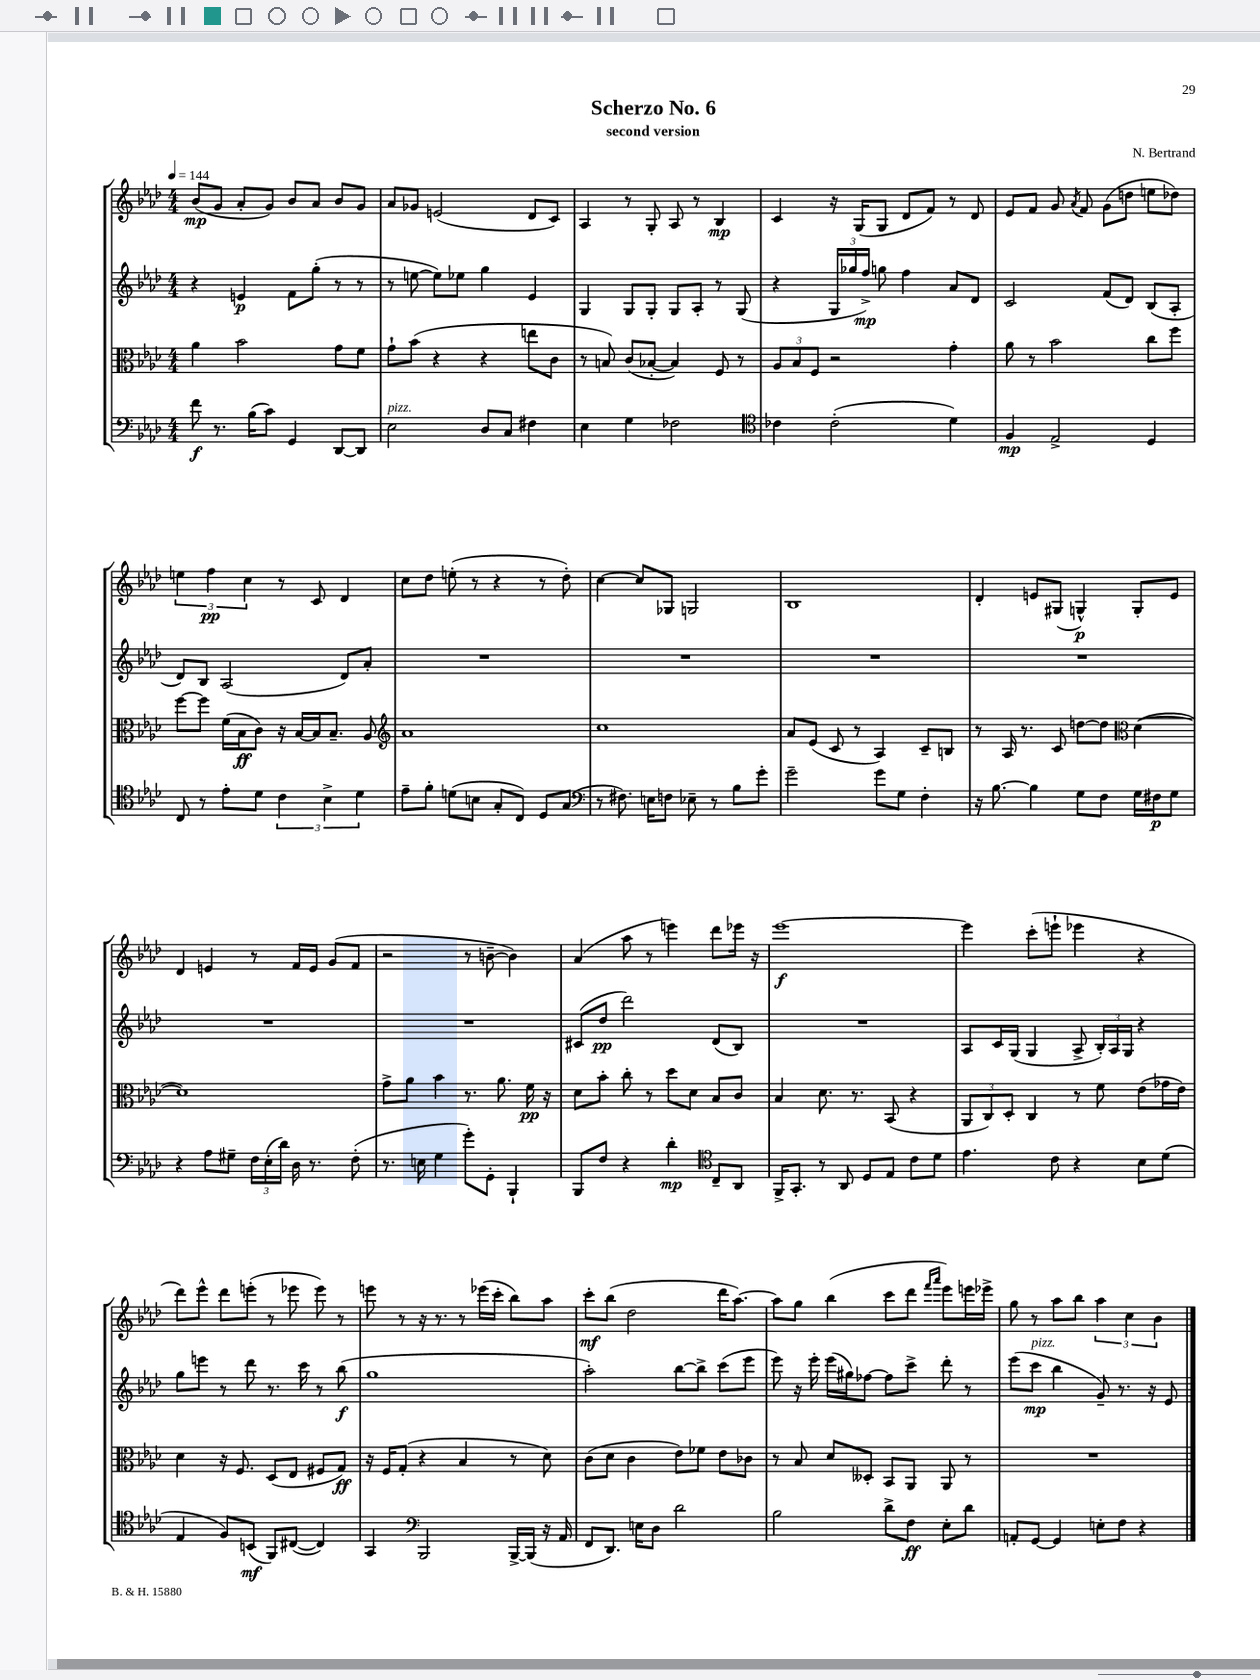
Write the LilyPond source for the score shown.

\header { title = "Scherzo No. 6" composer = "N. Bertrand" subtitle = "second version" }
<<
\new StaffGroup <<
\new Staff = "s0" {
    \clef treble \key aes \major \numericTimeSignature \time 4/4 \tempo 4 = 144
    \autoBeamOff bes'8[\mp( g'8] aes'8[-. g'8]) bes'8[ aes'8] bes'8[ g'8] |
    aes'8[ ges'8] e'2( des'8[ c'8]) |
    aes4 r8 g8-. aes8 r8 bes4\mp |
    c'4 r16 g16[( g8] des'8[ f'8]) r8 des'8 |
    ees'8[ f'8] g'8 \acciaccatura { aes'8 } f'8 g'8[( d''8] e''8[ des''8]) |
    \tuplet 3/2 { e''4 f''4\pp c''4 } r8 c'8 des'4 |
    c''8[ des''8] e''8-.( r8 r4 r8 des''8-.) |
    c''4~ c''8[ ges8] g2 |
    bes1 |
    des'4-. e'8[ gis8]( g4-^\p) g8[-. e'8] |
    des'4 e'4 r8 f'16[ e'16] g'8[( f'8] |
    r2 r8 b'8~-- b'4) |
    aes'4( aes''8 r8 e'''4) des'''8[ ees'''16] r16 |
    ees'''1~\f |
    ees'''4 c'''8[-.( e'''8]-! ees'''4 r4 |
    des'''8[) ees'''8]-^ des'''8[ e'''8]-.( r8 ees'''8 ees'''8) r8 |
    e'''8 r8 r16 r8. r8 ees'''16[( c'''16]-. bes''8[) aes''8] |
    c'''8[-.\mf bes''8]( des''2 des'''16[ aes''8.]~) |
    aes''8[ g''8] bes''4( c'''8[ des'''8] \grace { f'''16[ aes'''16] } ees'''8[) e'''16 ees'''16]-> |
    g''8 r8 aes''8[ bes''8] \tuplet 3/2 { aes''4 c''4 bes'4 } \bar "|." |
}
\new Staff = "s1" {
    \clef treble \key aes \major \numericTimeSignature \time 4/4
    \autoBeamOff r4 e'4\p f'8[ g''8]-.( r8 r8 |
    r8 e''8~ e''8[) ees''8] g''4 ees'4 |
    g4 g8[ g8]-. g8[ aes8]-. r8 g8( |
    r4 \tuplet 3/2 { g16[ ges''16 f''16]->\mp) } g''8 f''4 aes'8[ des'8] |
    c'2 f'8[( des'8]) bes8[( aes8]-. |
    des'8[) bes8] aes2( des'8[) aes'8]-. |
    R1 |
    R1 |
    R1 |
    R1 |
    R1 |
    R1 |
    cis'8[( des''8]\pp des'''2) des'8[( bes8]) |
    R1 |
    aes8[ c'16 g16]( g4 aes8-> \tuplet 3/2 { bes16[-.) aes16 g16] } r4 |
    g''8[ e'''8] r8 des'''8 r8. c'''16 r8 bes''8\f( |
    g''1 |
    aes''2-.) bes''8[~ bes''8]-> c'''8[( ees'''8] |
    ees'''8) r16 ees'''16-. ees'''16[( gis''16) fes''8]~ fes''8[ c'''8]-> des'''8-. r8 |
    ees'''8[( c'''8]\mp^\markup { \italic "pizz." } bes''4 g'8--) r8. r16 ees'8 \bar "|." |
}
\new Staff = "s2" {
    \clef alto \key aes \major \numericTimeSignature \time 4/4
    \autoBeamOff aes'4 bes'2 g'8[ f'8] |
    g'8[-! bes'8]( r4 r4 e''8[ c'8] |
    r8 b8) c'8[( bes8]~-. bes4) f8 r8 |
    \tuplet 3/2 { aes8[ bes8 f8] } r2 g'4-. |
    aes'8 r8 bes'2 c''8[ f''8] |
    f''8[~ f''8] f'16[( bes16\ff c'8]) r16 bes16[~ bes16 bes8.]-- aes8 |
    \clef treble aes'1 |
    c''1 |
    aes'8[ ees'8]( c'8 r8 aes4) c'8[-- b8] |
    r8 aes16 r8. c'8 d''8[~ d''8] \clef alto des'4~( |
    des'1) |
    g'8[-> aes'8] bes'4 r8. aes'8. f'16\pp r16 |
    des'8[ bes'8]-. c''8-. r8 des''8[ des'8] bes8[ c'8] |
    bes4 des'8. r8. bes,8( r4 |
    \tuplet 3/2 { aes,8[ c8) des8]-. } c4 r8 f'8 ees'8[( ges'16 ees'16]) |
    des'4 r16 f8. des8[( ees8] fis8[ g8]\ff) |
    r16 f16[ g8]-.( r4 bes4 r8 des'8) |
    c'8[( des'8] c'4 ees'8[) fes'8] ees'8[ ces'8] |
    r8 bes8 des'8[ deses8]-. bes,8[ aes,8] aes,8 r8 |
    R1 \bar "|." |
}
\new Staff = "s3" {
    \clef bass \key aes \major \numericTimeSignature \time 4/4
    \autoBeamOff f'8\f r8. bes16[( c'8]) g,4 des,8[~ des,8] |
    ees2^\markup { \italic "pizz." } des8[ c8] fis4 |
    ees4 g4 fes2 |
    \clef tenor ces'4 ces'2-.( des'4) |
    f4\mp ees2-> des4 |
    c8 r8 ees'8[-. des'8] \tuplet 3/2 { c'4 bes4-> des'4 } |
    ees'8[-- f'8]-. d'8[( b8] g8[-. c8]) des8[ g8]( |
    \clef bass r8 fis8.) e16[ f8] ees8-- r8 bes8[ g'8]-. |
    g'2-- g'8[ g8] f4-. |
    r16 bes8.~ bes4 g8[ f8] g16[ fis16\p g8] |
    r4 aes8[ gis8]-- \tuplet 3/2 { f16[ ees16-.( des'16]) } des16 r8. f8-.( |
    r8. e16 g4 g'8[-.) g,8]-. bes,,4-! |
    bes,,8[ f8] r4 des'4-.\mp \clef tenor c8[-- aes,8] |
    f,16[-> g,8.]-. r8 aes,8 des8[ ees8] c'8[ des'8] |
    ees'4. c'8 r4 bes8[ des'8]( |
    ees4 f8[) b,8]\mf( f,8[) cis8]~( cis4) |
    g,4 \clef bass bes,,2 bes,,16[~-> bes,,16]( r16 aes,16 |
    f,8[ des,8.]) e16[ des8] des'2 |
    bes2 des'8[-> f8]\ff ees8[-. des'8] |
    a,8[-. g,8]~ g,4 e8[-. f8] r4 \bar "|." |
}
>>
>>
\layout { \context { \Score \remove "Bar_number_engraver" } }
